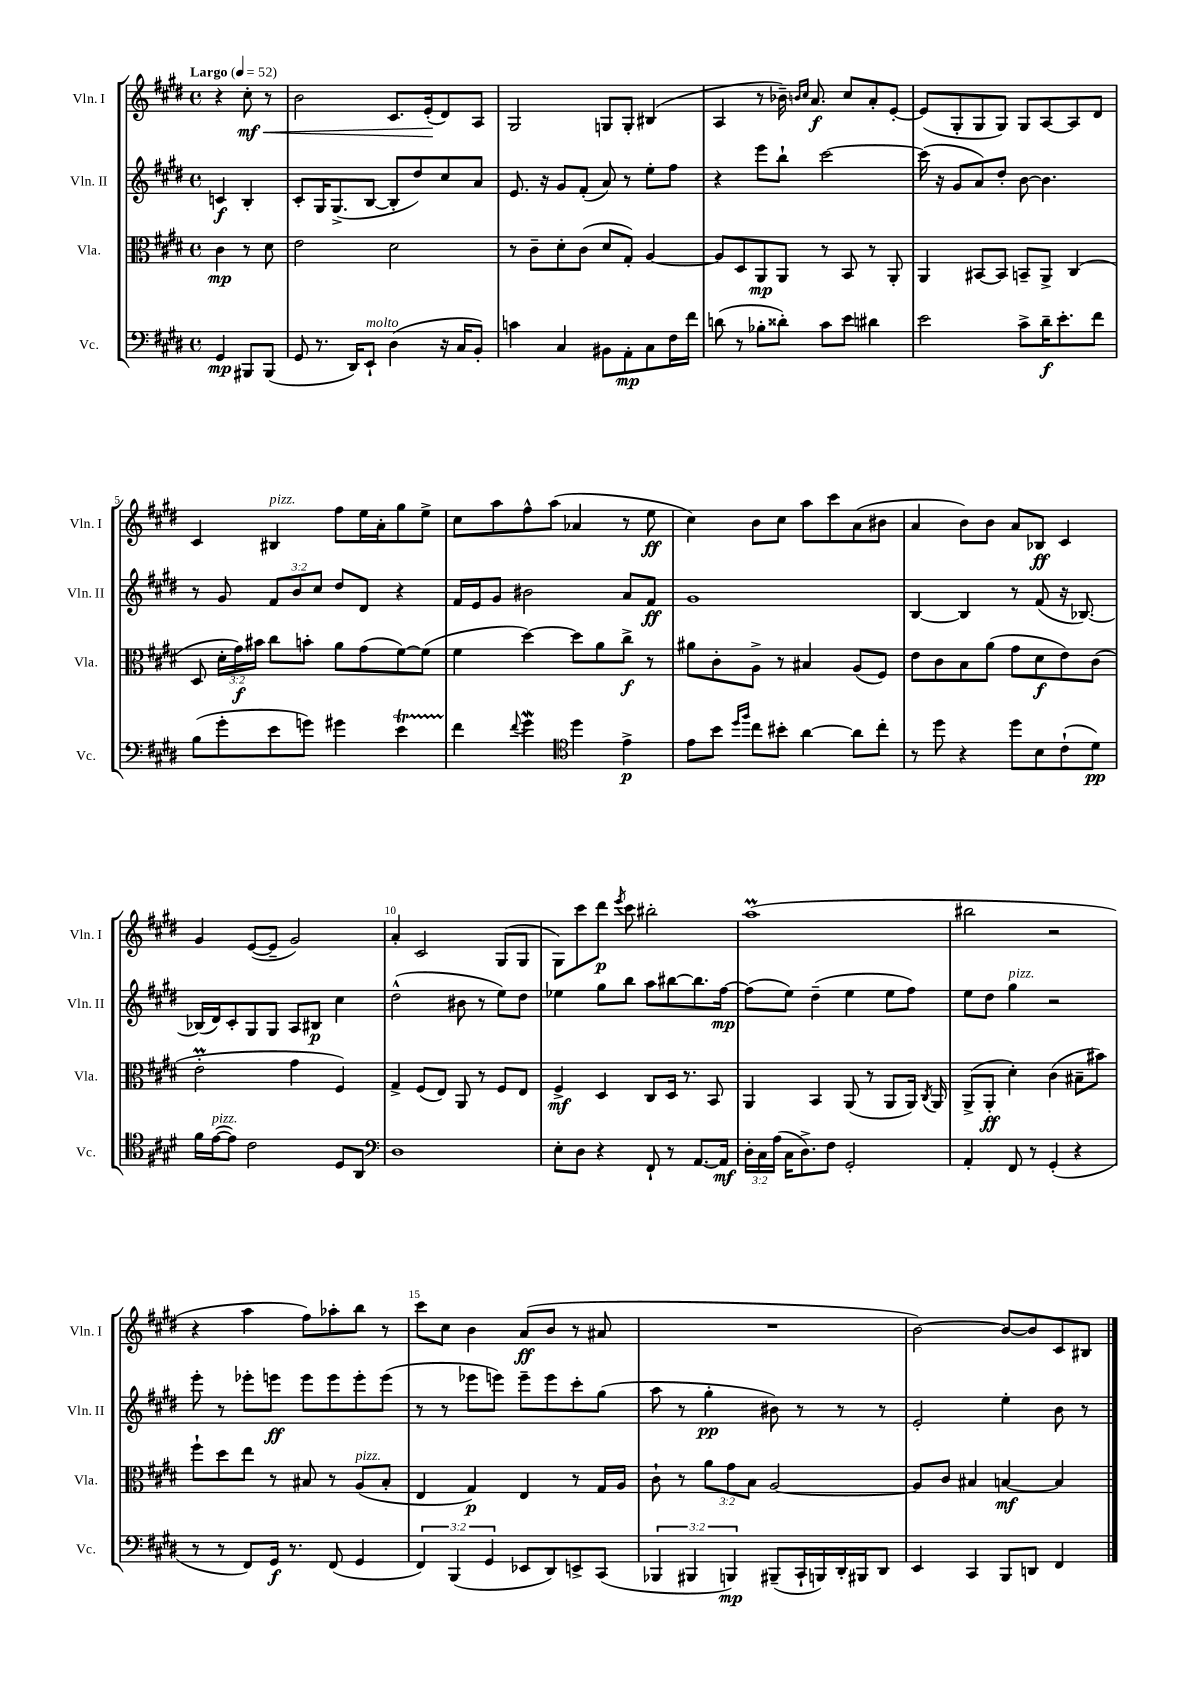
<<
\new StaffGroup <<
\new Staff = "s0" \with { instrumentName = "Vln. I" shortInstrumentName = "Vln. I" } {
    \clef treble \key e \major \defaultTimeSignature \time 4/4 \partial 2 \tempo "Largo" 4 = 52
    \autoBeamOff r4 cis''8-.\mf\< r8 |
    b'2 cis'8.[ e'16-.\!( dis'8) a8] |
    gis2 g8[ g8]-. bis4( |
    a4 r8 bes'16--) \grace { b'16[ cis''16] } a'8.\f cis''8[ a'8-. e'8]~-. |
    e'8[( gis8-. gis8 gis8]) gis8[ a8~ a8 dis'8] |
    cis'4 bis4^\markup { \italic "pizz." } fis''8[ e''16 a'16-. gis''8 e''8]-> |
    cis''8[ a''8 fis''8-^ a''8]( aes'4 r8 e''8\ff |
    cis''4) b'8[ cis''8] a''8[ cis'''8 a'8( bis'8] |
    a'4 b'8[) b'8] a'8[ bes8]\ff cis'4 |
    gis'4 e'8[~( e'8]-- gis'2) |
    a'4-. cis'2 gis8[( gis8] |
    gis8[) cis'''8 dis'''8]\p \acciaccatura { e'''8 } cis'''8 bis''2-. |
    a''1\prall( |
    bis''2 r2 |
    r4 a''4 fis''8[) aes''8-. b''8] r8 |
    cis'''8[ cis''8] b'4 a'8[\ff( b'8] r8 ais'8 |
    R1 |
    b'2~) b'8[~ b'8 cis'8 bis8] \bar "|." |
}
\new Staff = "s1" \with { instrumentName = "Vln. II" shortInstrumentName = "Vln. II" } {
    \clef treble \key e \major \defaultTimeSignature \time 4/4 \override Staff.TupletNumber.text = #tuplet-number::calc-fraction-text \partial 2
    \autoBeamOff c'4\f b4-. |
    cis'8[-. gis16 gis8.->( b8]~ b8[-. dis''8) cis''8 a'8] |
    e'8. r16 gis'8[ fis'8]-.( a'8) r8 e''8[-. fis''8] |
    r4 e'''8[ b''8]-! cis'''2~ |
    cis'''16( r16 gis'8[ a'8) dis''8]-. b'8~ b'4. |
    r8 gis'8 \tuplet 3/2 { fis'8[ b'8 cis''8] } dis''8[ dis'8] r4 |
    fis'16[ e'16 gis'8] bis'2 a'8[ fis'8]\ff |
    gis'1 |
    b4~ b4 r8 fis'8( r16 bes8.~) |
    bes16[( dis'16) cis'8-. gis8 gis8] a8[ bis8]\p cis''4 |
    dis''2-^( bis'8 r8 e''8[) dis''8] |
    ees''4 gis''8[ b''8] a''8[ bis''8~ bis''8. fis''16]~\mp |
    fis''8[( e''8]) dis''4--( e''4 e''8[ fis''8]) |
    e''8[ dis''8] gis''4^\markup { \italic "pizz." } r2 |
    e'''8-. r8 ees'''8[-. e'''8]\ff e'''8[ e'''8 e'''8-. e'''8]( |
    r8 r8 ees'''8[ e'''8]) e'''8[-- e'''8 cis'''8-. gis''8]( |
    a''8 r8 gis''4-.\pp bis'8) r8 r8 r8 |
    e'2-. e''4-. b'8 r8 \bar "|." |
}
\new Staff = "s2" \with { instrumentName = "Vla." shortInstrumentName = "Vla." } {
    \clef alto \key e \major \defaultTimeSignature \time 4/4 \override Staff.TupletNumber.text = #tuplet-number::calc-fraction-text \partial 2
    \autoBeamOff cis'4\mp r8 dis'8 |
    e'2 dis'2 |
    r8 cis'8[-- dis'8-. cis'8]( dis'8[ gis8]-.) a4~ |
    a8[ dis8 a,8\mp a,8] r8 b,8 r8 a,8-. |
    a,4 bis,8[~ bis,8] b,8[-- a,8]-> cis4( |
    dis8 \tuplet 3/2 { dis'16[-. gis'16\f) bis'16] } cis''8[ b'8]-. a'8[ gis'8( fis'8~) fis'8]( |
    fis'4 dis''4~) dis''8[ a'8 cis''8]->\f r8 |
    ais'8[ cis'8-. a8]-> r8 bis4 a8[( fis8]) |
    e'8[ cis'8 b8 a'8]( gis'8[ dis'8\f e'8) cis'8]( |
    e'2-.\prall gis'4 fis4) |
    gis4-> fis8[( e8]) a,8 r8 fis8[ e8] |
    fis4->\mf dis4 cis8[ dis16] r8. b,8 |
    a,4 b,4 a,8( r8 a,8[ a,16]) \acciaccatura { cis8 } a,16 |
    a,8[->( a,8]-.\ff dis'4-.) cis'4( bis8[-- bis'8]) |
    fis''8[-! dis''8 e''8] r8 bis8 r8 a8[^\markup { \italic "pizz." }( bis8]-. |
    e4 gis4\p) e4 r8 gis16[ a16] |
    cis'8-! r8 \tuplet 3/2 { a'8[ gis'8 b8] } a2~ |
    a8[ cis'8] bis4 b4~\mf b4 \bar "|." |
}
\new Staff = "s3" \with { instrumentName = "Vc." shortInstrumentName = "Vc." } {
    \clef bass \key e \major \defaultTimeSignature \time 4/4 \override Staff.TupletNumber.text = #tuplet-number::calc-fraction-text \partial 2
    \autoBeamOff gis,4\mp bis,,8[ bis,,8]( |
    gis,8 r8. dis,16[) e,8]-!^\markup { \italic "molto" } dis4( r16 cis16[ b,8]-.) |
    c'4 cis4 bis,8[ a,8-.\mp cis8 fis16 fis'16] |
    d'8( r8 bes8[-. disis'8]-.) cis'8[ e'8] dis'4 |
    e'2 cis'8[-> dis'16--\f e'8.-. fis'8] |
    b8[( gis'8-. e'8 g'8]) gis'4 e'4\startTrillSpan |
    fis'4\stopTrillSpan \appoggiatura { fis'8 } gis'4\mordent \clef tenor dis''4 e'4->\p |
    e'8[ b'8] \grace { dis''16[ fis''16] } cis''8[ bis'8]-. a'4~ a'8[ cis''8]-. |
    r8 dis''8 r4 dis''8[ b8 cis'8-!( dis'8]\pp) |
    fis'16[ e'16~^\markup { \italic "pizz." }( e'8]) cis'2 dis8[ a,8] |
    \clef bass dis1 |
    e8[-. dis8] r4 fis,8-! r8 a,8.[~ a,16]\mf |
    \tuplet 3/2 { dis16[-. cis16 a16]( } cis16[ dis8.->) fis8] gis,2-. |
    a,4-. fis,8 r8 gis,4-.( r4 |
    r8 r8 fis,8[) gis,16]\f r8. fis,8( gis,4 |
    \tuplet 3/2 { fis,4) b,,4( gis,4 } ees,8[ dis,8) e,8-> cis,8]( |
    \tuplet 3/2 { bes,,4 bis,,4 b,,4\mp) } bis,,8[--( cis,16-! b,,16) dis,16-. bis,,16 dis,8] |
    e,4 cis,4 b,,8[ d,8] fis,4 \bar "|." |
}
>>
>>
\layout { \context { \Score \override BarNumber.break-visibility = ##(#f #t #t) barNumberVisibility = #(every-nth-bar-number-visible 5) } }
